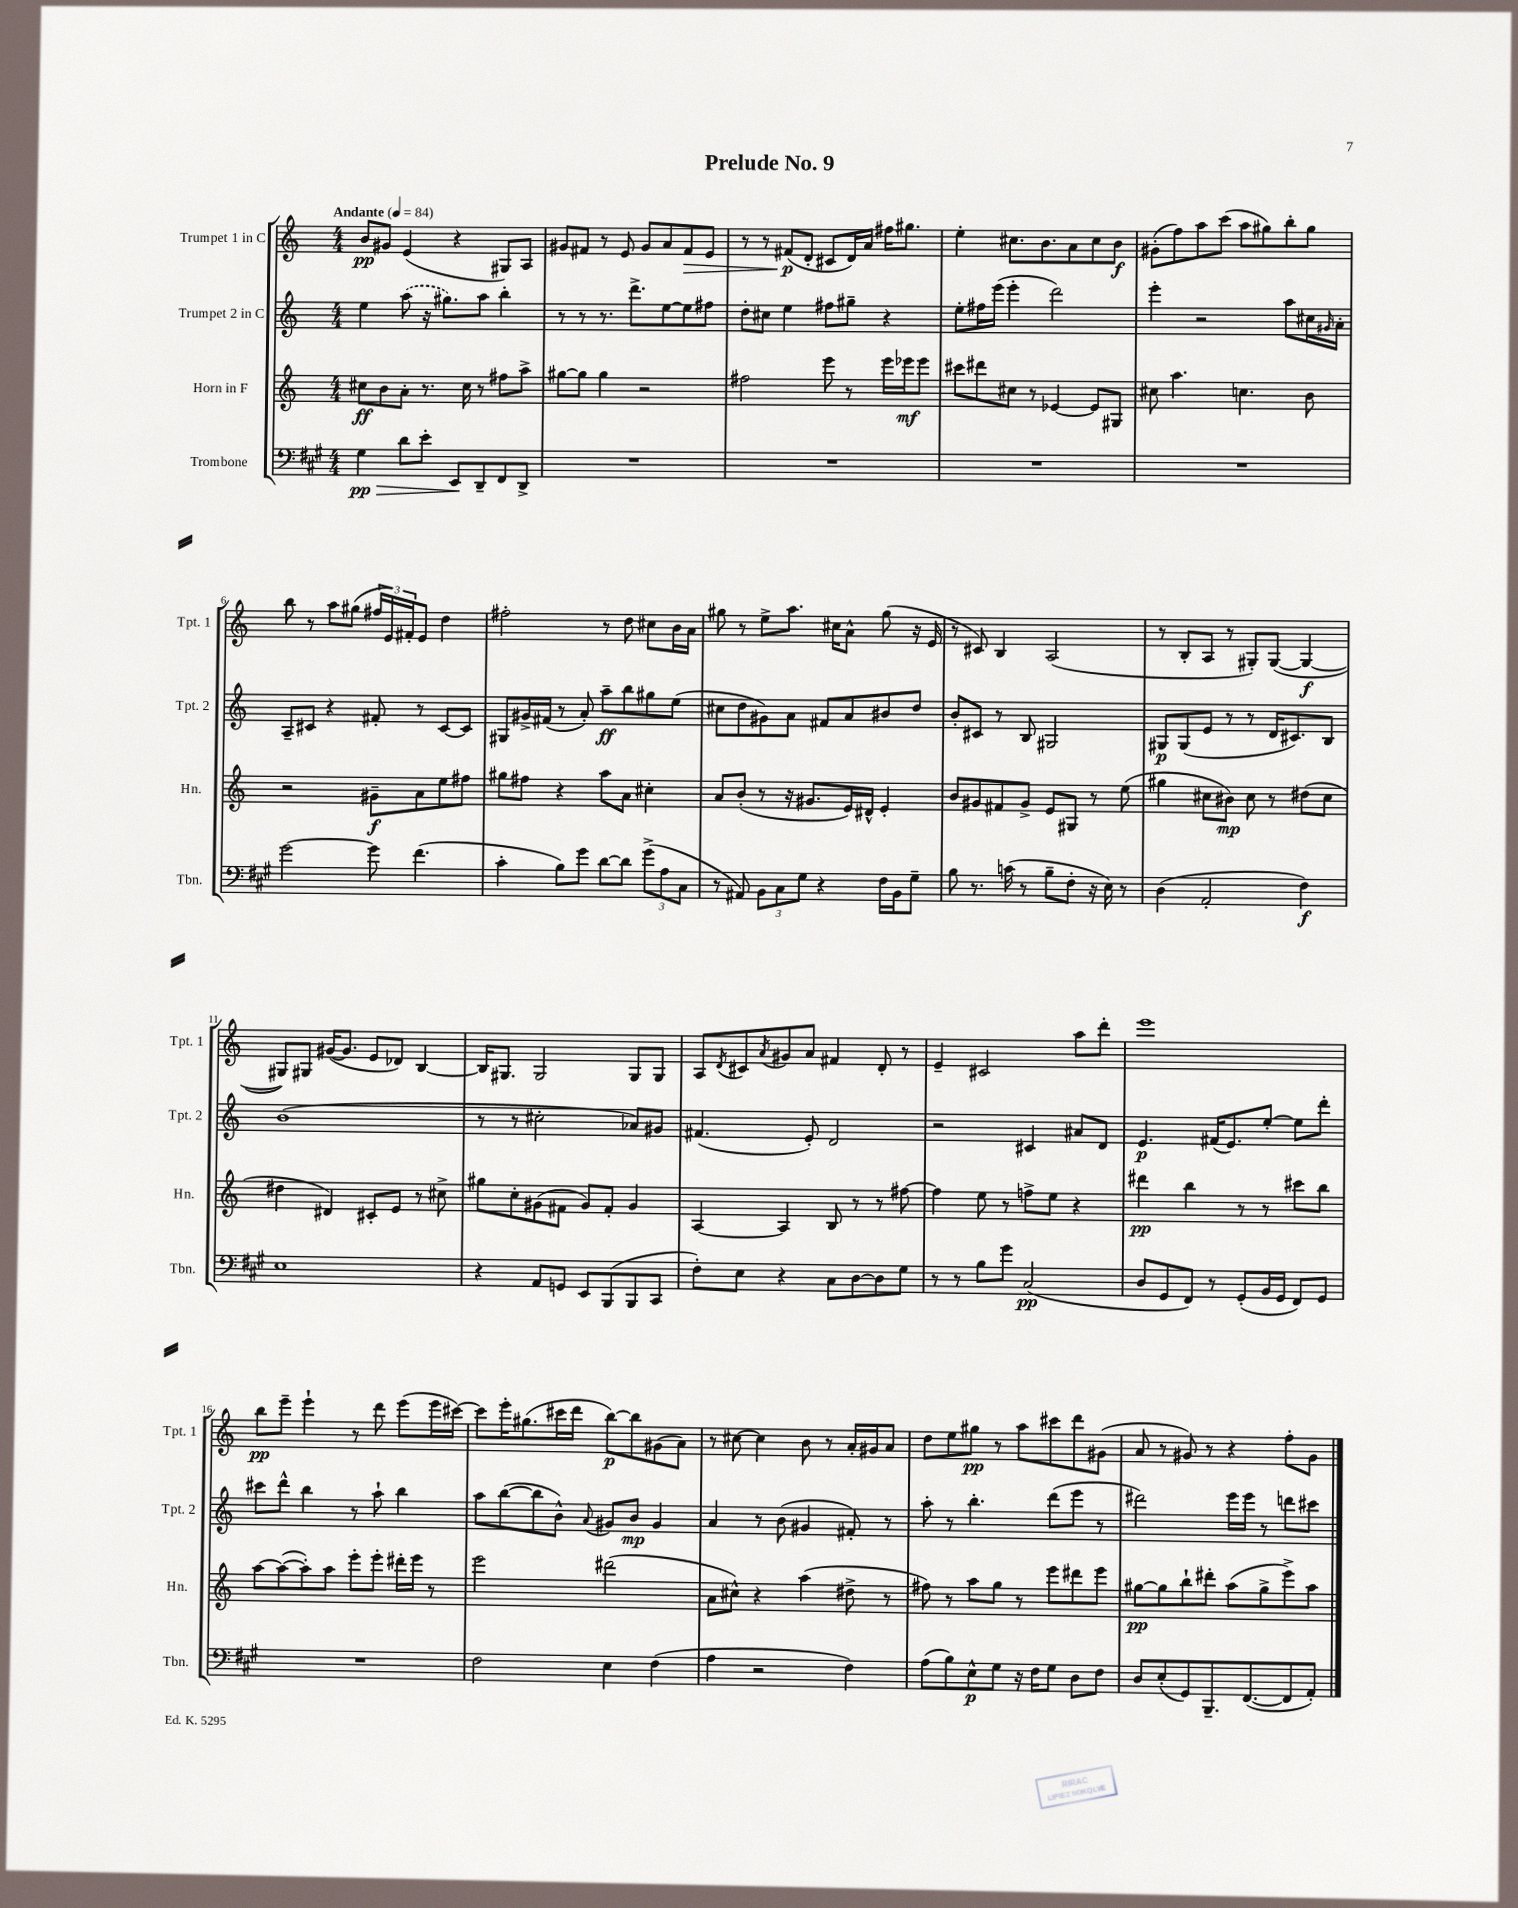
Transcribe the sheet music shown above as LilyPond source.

\header { title = "Prelude No. 9" }
<<
\new StaffGroup <<
\new Staff = "s0" \with { instrumentName = "Trumpet 1 in C" shortInstrumentName = "Tpt. 1" } {
    \clef treble \key c \major \numericTimeSignature \time 4/4 \tempo "Andante" 4 = 84
    b'8\pp gis'8 e'4( r4 gis8) a8 |
    gis'8 fis'8 r8 e'8 gis'8 a'8 fis'8\> e'8 |
    r8 r8 fis'8\p\!( d'8-. cis'8 d'16) a'16 fis''16 gis''8. |
    e''4-. cis''8. b'8. a'8 cis''8 b'8\f |
    gis'8-.( f''8) a''8 c'''8( a''8 gis''8) b''8-. gis''8 |
    b''8 r8 a''8 gis''8( \tuplet 3/2 { fis''16 e'16) fis'16-. } e'8 d''4 |
    fis''2-. r8 d''8 cis''8 b'16 a'16 |
    gis''8 r8 e''8-> a''8. cis''16 a'8-^ gis''8( r16 e'16 |
    r8 cis'8) b4 a2( |
    r8 b8-. a8 r8 gis8-.) gis8~( gis4~\f |
    gis8) gis8 gis'16~( gis'8. e'8 des'8) b4~ |
    b16 gis8. gis2 gis8 gis8 |
    a8 \acciaccatura { d'8 } cis'8 \acciaccatura { a'8 } gis'8 a'8 fis'4 d'8-. r8 |
    e'4-- cis'2 a''8 d'''8-. |
    e'''1 |
    b''8\pp e'''8-- e'''4-! r8 d'''8 e'''8( e'''16 cis'''16~) |
    cis'''8 e'''16-. gis''8.( cis'''16 d'''16 b''8~\p) b''8 gis'8( a'8) |
    r8 cis''8~ cis''4 b'8 r8 a'16-. gis'16 a'8 |
    d''8 e''8 gis''8\pp r8 a''8 cis'''8 d'''8 gis'8( |
    a'8 r8 gis'8) r8 r4 f''8-. gis'8 \bar "|." |
}
\new Staff = "s1" \with { instrumentName = "Trumpet 2 in C" shortInstrumentName = "Tpt. 2" } {
    \clef treble \key c \major \numericTimeSignature \time 4/4
    e''4 \once \slurDashed a''8( r16 gis''8.) a''8 b''4-. |
    r8 r8 r8. d'''8.-> e''8~ e''8 fis''8 |
    d''8-. cis''8 e''4 fis''8 gis''8-- r4 |
    e''8-. fis''16 e'''16( e'''4-. d'''2) |
    e'''4-. r2 a''8 cis''16 \grace { gis'16 } a'16-. |
    a8-- cis'8 r4 fis'8-. r8 cis'8~ cis'8 |
    gis8 gis'16-> fis'16( r8 a'8-.) a''8--\ff b''8 gis''8 e''8( |
    cis''8 d''8 gis'8) a'8 fis'8 a'8 bis'8 d''8 |
    b'8-. cis'8 r8 b8 gis2 |
    gis8\p gis8( e'8 r8 r8 d'16 cis'8.) b8 |
    b'1( |
    r8 r8 cis''2-. aes'8) gis'8 |
    fis'4.( e'8-.) d'2 |
    r2 cis'4 ais'8 d'8 |
    e'4.\p fis'16( e'8.) e''8~-. e''8 d'''8-. |
    cis'''8 d'''8-^ b''4 r8 a''8-! b''4 |
    a''8 b''8~( b''8 b'8-^) \appoggiatura { a'8 } gis'8 b'8\mp gis'4 |
    a'4 r8 b'8( gis'4 fis'8-.) r8 |
    a''8-. r8 b''4.-. d'''8( e'''8 r8 |
    dis'''2) e'''16 e'''16 r8 d'''8 cis'''8 \bar "|." |
}
\new Staff = "s2" \with { instrumentName = "Horn in F" shortInstrumentName = "Hn." } {
    \clef treble \key c \major \numericTimeSignature \time 4/4
    cis''8\ff b'8 a'8-. r8. cis''16 r8 fis''8 a''8-> |
    gis''8~ gis''8 gis''4 r2 |
    fis''2 e'''8 r8 e'''16 ees'''16\mf ees'''8 |
    cis'''8 dis'''8 cis''8 r8 ees'4~ ees'8 gis8 |
    cis''8 a''4. c''4. b'8 |
    r2 gis'8--\f a'8 e''8 fis''8 |
    gis''8 fis''8 r4 a''8 a'8 cis''4-. |
    a'8 b'8-.( r8 r16 gis'8. e'16) dis'16-^ e'4-. |
    b'8 gis'8 fis'8 gis'8-> e'8 gis8 r8 e''8( |
    gis''4 cis''8 bis'8\mp) cis''8 r8 dis''8( cis''8 |
    dis''4 dis'4) cis'8-. e'8 r8 cis''8-> |
    gis''8 c''8-. gis'8( fis'8 gis'8) fis'8-. gis'4 |
    a4~ a4 b8 r8 r8 fis''8~ |
    fis''4 e''8 r8 f''8-> e''8 r4 |
    dis'''4\pp b''4 r8 r8 cis'''8 b''8 |
    a''8~ a''8~( a''8-.) a''8 e'''8-. e'''8-. dis'''16-. e'''16 r8 |
    e'''2 dis'''2( |
    a'8 cis''8-^) r4 a''4( dis''8-> r8 |
    fis''8) r8 a''8 g''8 r8 e'''8 dis'''8 e'''8 |
    gis''8~\pp gis''8 b''8-! dis'''8-. a''8( gis''8-> e'''8->) a''8 \bar "|." |
}
\new Staff = "s3" \with { instrumentName = "Trombone" shortInstrumentName = "Tbn." } {
    \clef bass \key a \major \numericTimeSignature \time 4/4
    gis4\pp\> d'8 e'8-. e,8\! d,8-- fis,8 d,8-> |
    R1 |
    R1 |
    R1 |
    R1 |
    gis'2~ gis'8 fis'4.( |
    cis'4-. b8) gis'8 d'8~ d'8 \tuplet 3/2 { gis'8->( a8 cis8 } |
    r8 ais,8) \tuplet 3/2 { b,8 cis8 gis8 } r4 fis16 b,16 gis8-- |
    b8 r8. c'16( r8 b8-- fis8-. r16 e16) r8 |
    d4( a,2-. fis4\f) |
    e1 |
    r4 a,8 g,8 e,8 b,,8( b,,8 cis,8 |
    fis8-.) e8 r4 cis8 d8~ d8 gis8 |
    r8 r8 b8 gis'8 cis2\pp( |
    d8 gis,8 fis,8) r8 gis,8-.( b,16 gis,16 fis,8) gis,8 |
    R1 |
    fis2 e4 fis4( |
    a4 r2 fis4) |
    a8( b8) e8-^\p gis8 r16 fis16 gis8 d8 fis8 |
    d8 e8-.( gis,8) b,,8.-- fis,8.~( fis,8 a,8-.) \bar "|." |
}
>>
>>
